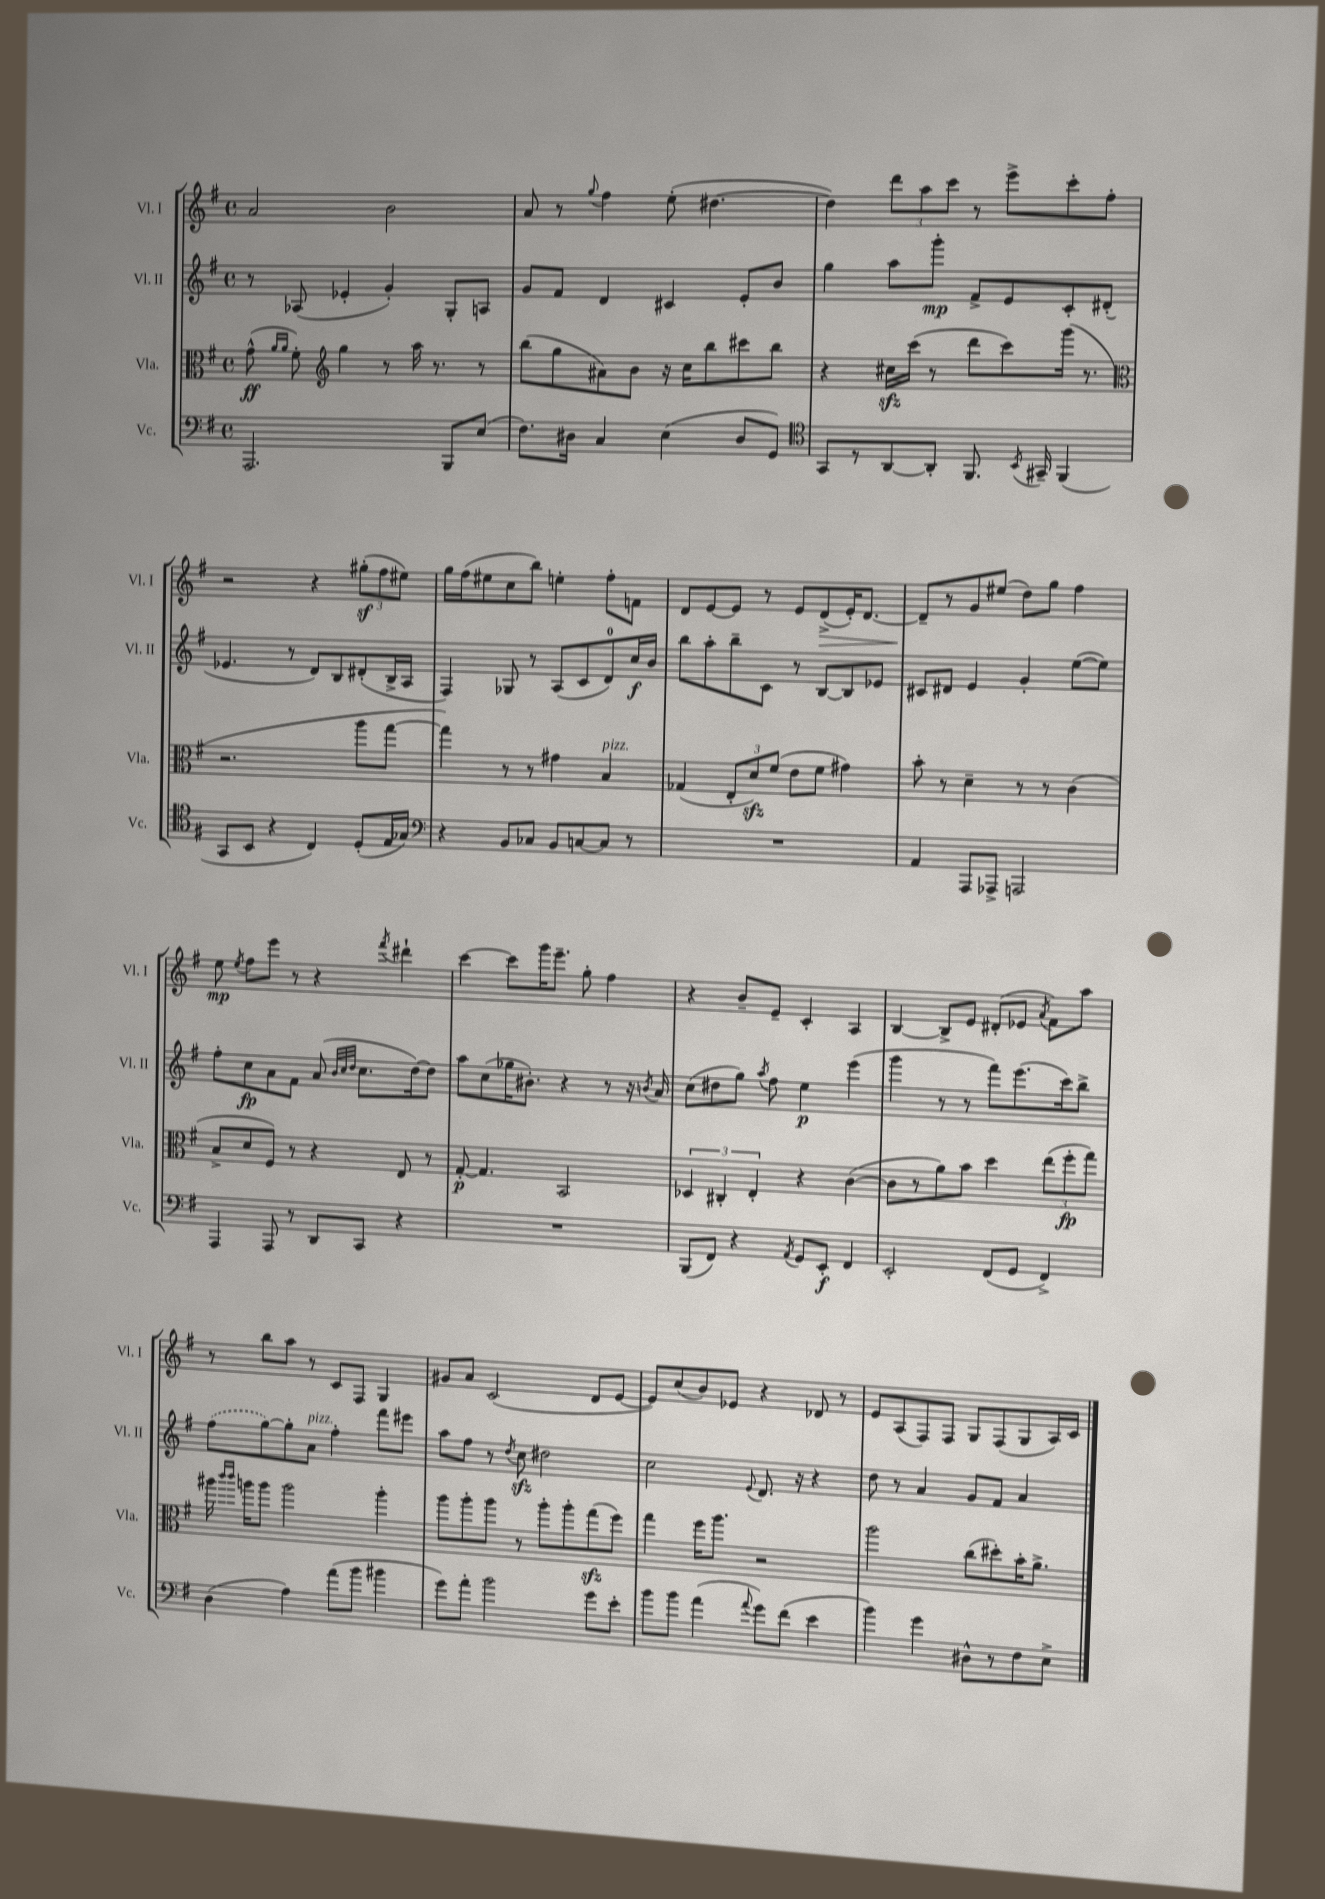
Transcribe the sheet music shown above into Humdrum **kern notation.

**kern	**dynam	**kern	**dynam	**kern	**dynam	**kern	**dynam
*part4	*part4	*part3	*part3	*part2	*part2	*part1	*part1
*staff4	*staff4	*staff3	*staff3	*staff2	*staff2	*staff1	*staff1
*I"Vc.	*	*I"Vla.	*	*I"Vl. II	*	*I"Vl. I	*
*I'Vc.	*	*I'Vla.	*	*I'Vl. II	*	*I'Vl. I	*
*clefF4	*	*clefC3	*	*clefG2	*	*clefG2	*
*k[f#]	*	*k[f#]	*	*k[f#]	*	*k[f#]	*
*M4/4	*	*M4/4	*	*M4/4	*	*M4/4	*
*met(c)	*	*met(c)	*	*met(c)	*	*met(c)	*
=142	=142	=142	=142	=142	=142	=142	=142
2.AAA/	.	(8g^^\	ff	8r	.	2a/	.
.	.	16qqa/LL	.	.	.	.	.
.	.	16qqa/JJ	.	.	.	.	.
.	.	8f#'\)	.	(8A-X/	.	.	.
*	*	*clefG2	*	*	*	*	*
.	.	4gg\	.	4e-X'/	.	.	.
.	.	8r	.	4g'/)	.	2b\	.
.	.	16aa\	.	.	.	.	.
.	.	8.r	.	.	.	.	.
8BBB/L	.	.	.	8G'/L	.	.	.
(8E/J	.	8r	.	8An/J	.	.	.
=143	=143	=143	=143	=143	=143	=143	=143
8.F#\L)	.	(8bb\L	.	8g/L	.	8a/	.
.	.	8gg\	.	8f#/J	.	8r	.
16D#X\Jk	.	.	.	.	.	.	.
.	.	.	.	.	.	8qqgg/	.
4C/	.	8a#X\)	.	4d/	.	4ff#\	.
.	.	8b\J	.	.	.	.	.
(4E\	.	16r	.	4c#X/	.	(8ee'\	.
.	.	16cc\KL	.	.	.	.	.
.	.	8bb\	.	.	.	[4.dd#X\	.
8D#/L	.	8ccc#X\	.	8e'/L	.	.	.
8GG/J)	.	8bb\J	.	8b/J	.	.	.
=144	=144	=144	=144	=144	=144	=144	=144
*clefC4	*	*	*	*	*	*	*
8GG/L	.	4r	.	4gg\	.	4dd#\])	.
8r	.	.	.	.	.	.	.
[8AA/	.	16cc#Xzz\LL	.	8aa\L	.	12ddd\L	.
.	.	(16ccc\JJ	.	.	.	.	.
.	.	.	.	.	.	12aa\	.
8AA'/J]	.	8r	.	8ggg'\J	mp	.	.
.	.	.	.	.	.	12ccc\J	.
8.FF#/	.	8ddd\L	.	8f#^/L	.	8r	.
.	.	8ccc\)	.	8e/	.	8eee^\L	.
8qBB/	.	.	.	.	.	.	.
16GG#X~/	.	.	.	.	.	.	.
(4FF#/	.	(16ggg\Jk	.	8c'/	.	8ccc'\	.
.	.	8.r	.	.	.	.	.
.	.	.	.	(8d#X'/J	.	8ff#'\J	.
!!LO:LB:g=z
=145	=145	=145	=145	=145	=145	=145	=145
*	*	*clefC3	*	*	*	*	*
8GG/L	.	2.r	.	4.e-X/	.	2r	.
8BB/J	.	.	.	.	.	.	.
4r	.	.	.	.	.	.	.
.	.	.	.	8r	.	.	.
4C/)	.	.	.	8d/L)	.	4r	.
.	.	.	.	8B/	.	.	.
(8D'/L	.	8aa\L	.	(8d#X'/	.	(12gg#Xz'\L	.
.	.	.	.	.	.	12ff#\	.
16E/L	.	[8gg\J	.	16B^/L	.	.	.
.	.	.	.	.	.	12ee#X\J)	.
16G-X/JJ)	.	.	.	16A/JJ	.	.	.
=146	=146	=146	=146	=146	=146	=146	=146
*clefF4	*	*	*	*	*	*	*
4r	.	4gg\])	.	4F#/)	.	16gg\LL	.
.	.	.	.	.	.	(16ff#\J	.
.	.	.	.	.	.	8ee#X\	.
8BB/L	.	8r	.	8G-X/	.	8cc\	.
8C-X/J	.	8r	.	8r	.	8bb\J)	.
8BB/L	.	4g#X\	.	(8A/L	.	4een'\	.
[8Cn/	.	.	.	8c/	.	.	.
!	!	!LO:TX:a:i:t=pizz.	!	!	!	!	!
8C/J]	.	4B/	.	8d/)	.	8ff#'\L	.
8r	.	.	.	16cc/L	f	8fn\J	.
.	.	.	.	16b/JJ	.	.	.
=147	=147	=147	=147	=147	=147	=147	=147
1r	.	(4G-X/	.	8bb\L	.	8d/L	.
.	.	.	.	8aa'\	.	[8e/	.
.	.	12E'/L	.	8bb~\	.	8e/J]	.
.	.	12dzz/)	.	.	.	.	.
.	.	.	.	8c\J	.	8r	.
.	.	(12f#/J	.	.	.	.	.
.	.	8e\L	.	8r	.	8e/L	.
!	!	!	!	!	!	!	!LO:HP:b
.	.	8f#\J	.	[8B/L	.	(8d^/	>
.	.	4g#X\)	.	8B/]	.	16e'/K)	.
.	.	.	.	.	.	[8.d/J	.
.	.	.	.	8e-X/J	.	.	.
=148	=148	=148	=148	=148	=148	=148	=148
4AA/	.	8b'\	.	8c#X/L	.	8d~/L]	.
.	.	8r	.	8d#X/J	.	8r	]
8AAA/L	.	4d~\	.	4e/	.	8g/	.
8AAA-X^/J	.	.	.	.	.	(8ee#X/J	.
2AAAn/	.	8r	.	4g'/	.	8dd\L)	.
.	.	8r	.	.	.	8gg\J	.
.	.	(4c\	.	([8ee\L	.	4ff#\	.
.	.	.	.	8ee\J])	.	.	.
!!LO:LB:g=z
=149	=149	=149	=149	=149	=149	=149	=149
4AAA/	.	8B^/L	.	8ff#'\L	.	8ee\	mp
.	.	.	.	.	.	8qee/	.
.	.	8d/	.	8cc\	fp	8ff#\L	.
8AAA/	.	8F#/J)	.	8a\	.	8eee\J	.
8r	.	8r	.	8f#\J	.	8r	.
8DD/L	.	4r	.	(8a/	.	4r	.
.	.	.	.	32qqb/LLL	.	.	.
.	.	.	.	32qqcc/	.	.	.
.	.	.	.	32qqdd/JJJ	.	.	.
8CC/J	.	.	.	8.cc\L	.	.	.
.	.	.	.	.	.	8qfff#/	.
4r	.	8E/	.	.	.	4ddd#X`\	.
.	.	.	.	[16dd\k)	.	.	.
.	.	8r	.	8dd\J]	.	.	.
=150	=150	=150	=150	=150	=150	=150	=150
1r	.	[8G'/	p	8aa\L	.	[4ccc\	.
.	.	4.G/]	.	(8cc\	.	.	.
.	.	.	.	16gg-X\K	.	8ccc\L]	.
.	.	.	.	8.b#X'\J)	.	.	.
.	.	.	.	.	.	16ggg\K	.
.	.	.	.	.	.	8.eee~\J	.
.	.	2BB/	.	4r	.	.	.
.	.	.	.	.	.	8gg'\	.
.	.	.	.	8r	.	4ff#\	.
.	.	.	.	16r	.	.	.
.	.	.	.	8qbn/	.	.	.
.	.	.	.	16a/	.	.	.
=151	=151	=151	=151	=151	=151	=151	=151
(8BBB/L	.	6D-X/	.	(8cc\L	.	4r	.
8FF#/J)	.	.	.	8dd#X\	.	.	.
.	.	6C#X'/	.	.	.	.	.
4r	.	.	.	8gg\J)	.	8b~/L	.
.	.	6E'/	.	.	.	.	.
.	.	.	.	8qaa/	.	.	.
.	.	.	.	8ff#\	.	8e~/J	.
8qAA/	.	.	.	.	.	.	.
8GG/L	.	4r	.	4ee\	p	4c'/	.
8EE'/J	f	.	.	.	.	.	.
4FF#/	.	([4c\	.	(4eee\	.	4A/	.
=152	=152	=152	=152	=152	=152	=152	=152
2EE'/	.	8c\L]	.	4ggg\	.	[4B/	.
.	.	8r	.	.	.	.	.
.	.	8a\)	.	8r	.	8B^/L]	.
.	.	8b\J	.	8r	.	8e/J	.
(8FF#/L	.	4dd\	.	8fff#\L)	.	(8d#X'/L	.
8GG/J	.	.	.	(8.eee\	.	8e-X/J	.
.	.	.	.	.	.	8qa/	.
4FF#^/)	.	(12ee\L	.	.	.	8f#\L)	.
.	.	.	.	16ccc\k)	.	.	.
.	.	12ff#'\	fp	.	.	.	.
.	.	.	.	8bb^\J	.	8aa\J	.
.	.	12gg\J)	.	.	.	.	.
!!LO:LB:g=z
=153	=153	=153	=153	=153	=153	=153	=153
(4D\	.	16aa#X\	.	(8ff#\L	.	8r	.
.	.	16qqccc/LL	.	.	.	.	.
.	.	16qqccc/JJ	.	.	.	.	.
.	.	16aan\KL	.	.	.	.	.
.	.	8aa\J	.	[8gg\)	.	8bb\L	.
4A\)	.	2aa\	.	8gg'\]	.	8aa\J	.
!	!	!	!	!LO:TX:a:i:t=pizz.	!	!	!
.	.	.	.	8a\J	.	8r	.
(8a\L	.	.	.	4ff#'\	.	8c/L	.
8b\J	.	.	.	.	.	8F#/J	.
4b#X\	.	4aa'\	.	8fff#\L	.	4G/	.
.	.	.	.	8eee#X\J	.	.	.
=154	=154	=154	=154	=154	=154	=154	=154
8g\L)	.	8aa\L	.	8aa\L	.	8g#X/L	.
8a'\J	.	8aa'\	.	8ff#\J	.	8a/J	.
2b\	.	8aa\J	.	8r	.	(2c/	.
.	.	.	.	8qdd/	.	.	.
.	.	8r	.	8cczz\	.	.	.
.	.	8aa'\L	.	2dd#X\	.	.	.
.	.	8aa'\	.	.	.	.	.
8g\L	.	(8ggzz\	.	.	.	8d/L	.
8e'\J	.	8ff#\J)	.	.	.	[8e/J	.
=155	=155	=155	=155	=155	=155	=155	=155
8b\L	.	4gg\	.	2cc\	.	8e/L])	.
8b\J	.	.	.	.	.	(8cc/	.
(4a\	.	16ff#\KL	.	.	.	8b/)	.
.	.	8.aa\J	.	.	.	.	.
.	.	.	.	.	.	8e-X/J	.
8qqa/	.	.	.	8qqe/	.	.	.
8g\L)	.	2r	.	8.d/	.	4r	.
(8f#\J	.	.	.	.	.	.	.
.	.	.	.	16r	.	.	.
4e\	.	.	.	4r	.	8d-X/	.
.	.	.	.	.	.	8r	.
=156	=156	=156	=156	=156	=156	=156	=156
4b\)	.	2aa\	.	8dd\	.	8e/L	.
.	.	.	.	8r	.	(8A/	.
4g\	.	.	.	4a/	.	8F#/)	.
.	.	.	.	.	.	8F#/J	.
8D#X^^\L	.	(8cc\L	.	8g/L	.	8G/L	.
8r	.	8dd#X'\)	.	8f#/J	.	(8F#/	.
8F#\	.	16b'\K	.	4a/	.	8G/	.
.	.	8.a^\J	.	.	.	.	.
8E^\J	.	.	.	.	.	16A/L)	.
.	.	.	.	.	.	16c/JJ	.
==	==	==	==	==	==	==	==
*-	*-	*-	*-	*-	*-	*-	*-
